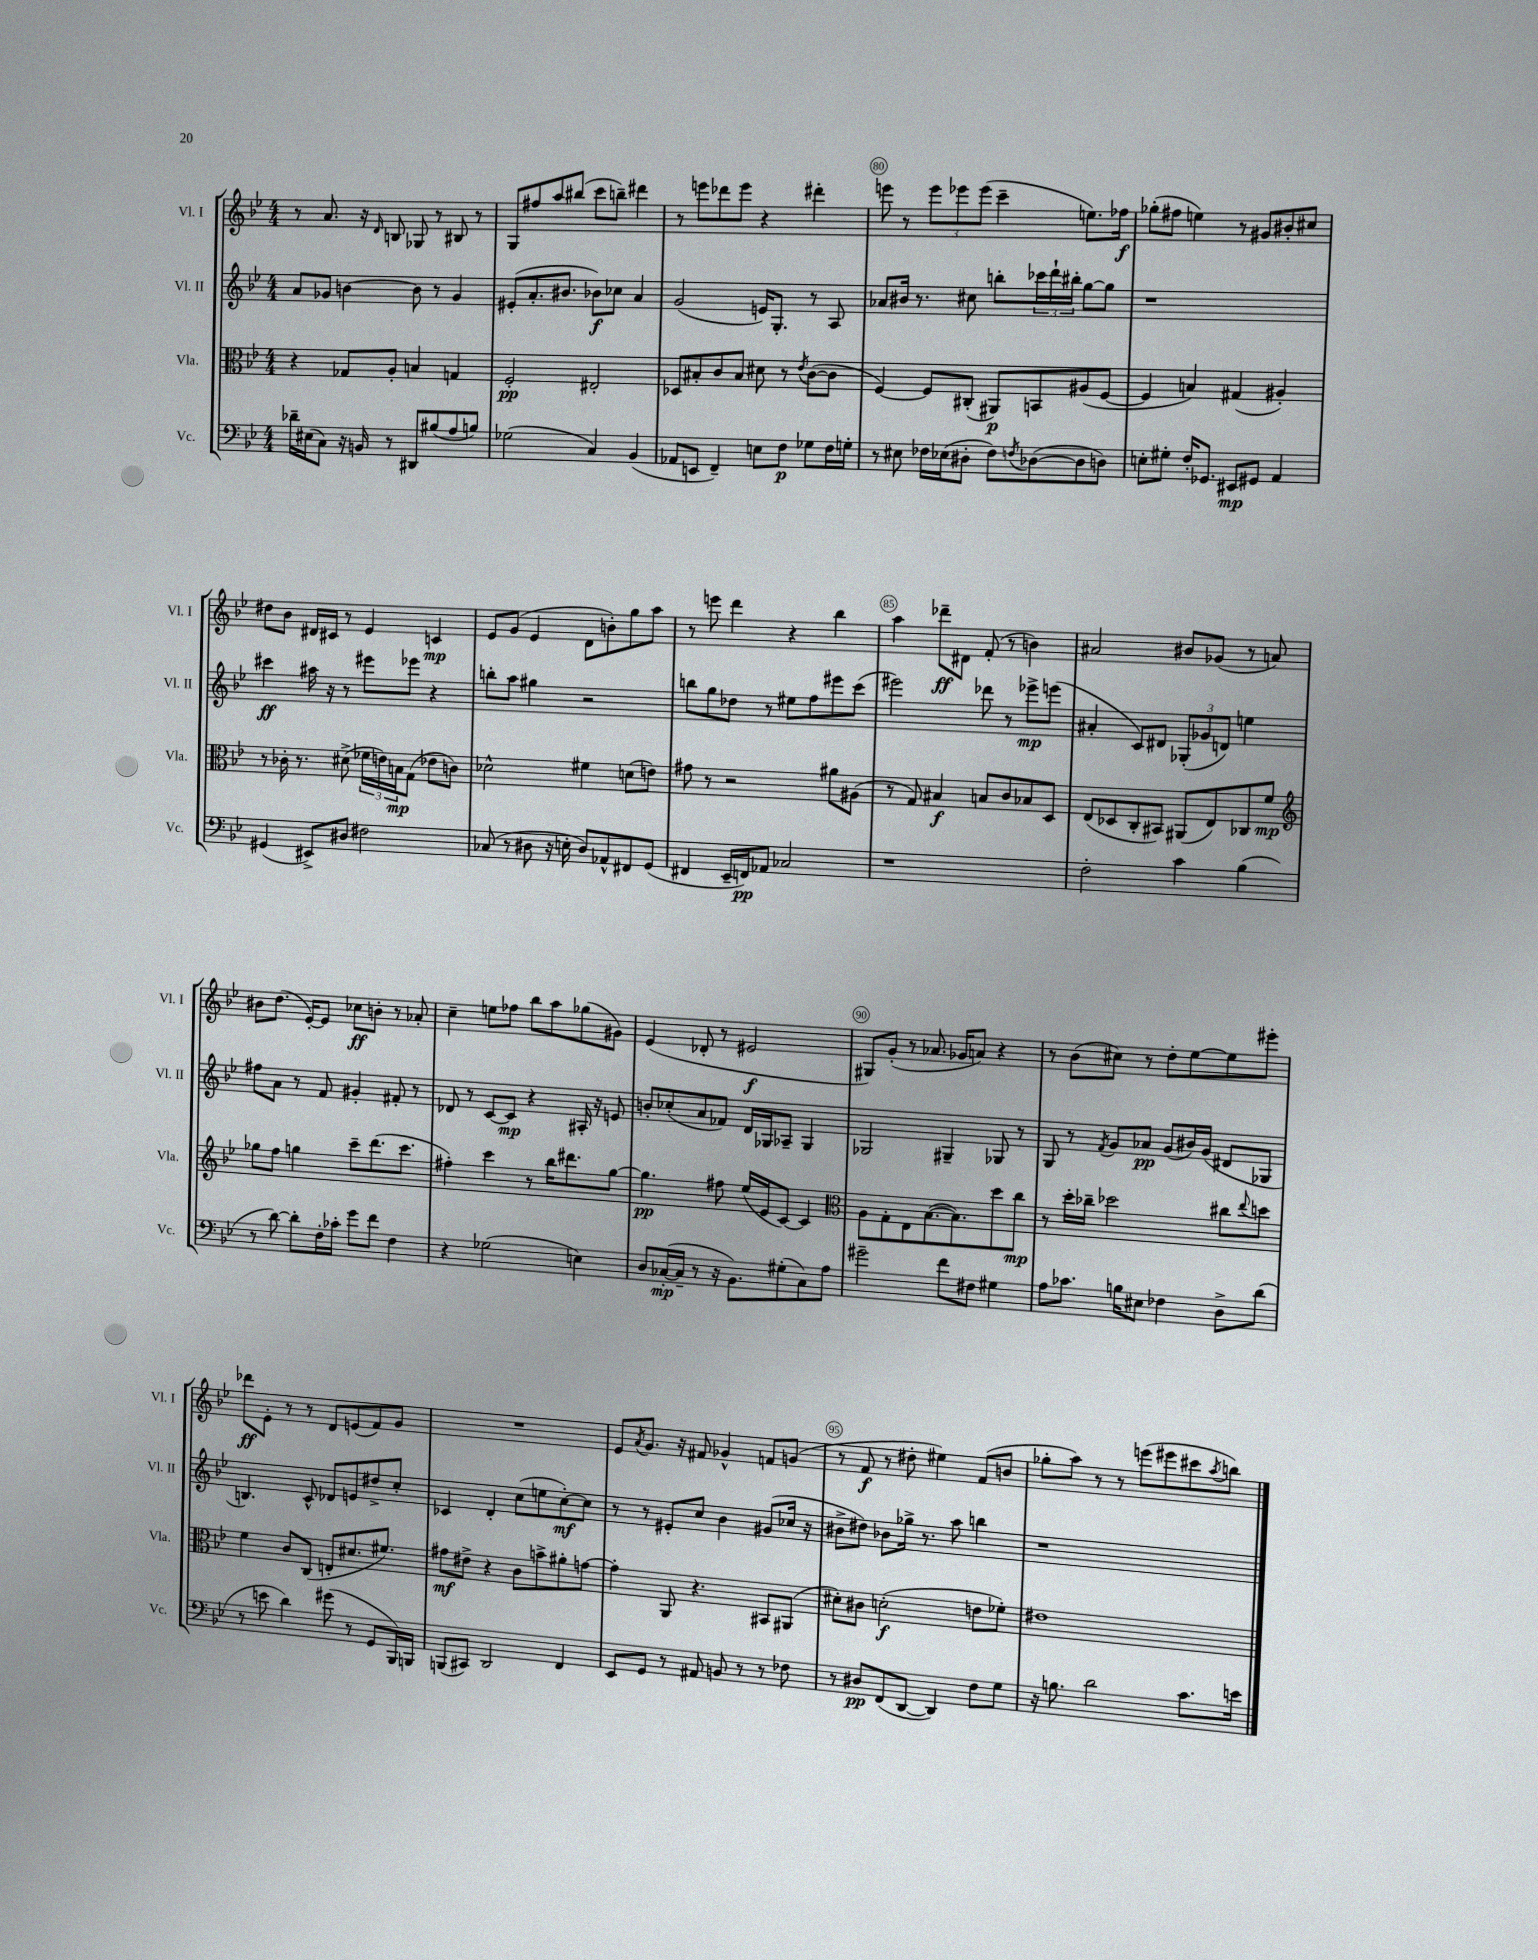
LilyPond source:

<<
\new StaffGroup <<
\new Staff = "s0" \with { instrumentName = "Vl. I" shortInstrumentName = "Vl. I" } {
    \clef treble \key bes \major \numericTimeSignature \time 4/4
    r8 a'8. r16 \grace { d'16 } b8 ges8 r8 bis8 r8 |
    g8 fis''8 a''8 bis''8( c'''8 b''8--) dis'''4 |
    r8 e'''8 des'''8 e'''8 r4 dis'''4-. |
    e'''8 r8 \tuplet 3/2 { e'''8 ees'''8 ees'''8( } c'''4-- e''8.) fes''16\f |
    ges''8-.( fis''8 e''4) r8 gis'8 bis'8-. cis''8 |
    dis''8 bes'8 dis'16 cis'16 r8 ees'4 c'4\mp |
    ees'8 g'8( ees'4 d'8 b'8-.) g''8 a''8 |
    r8 e'''8 d'''4 r4 bes''4 |
    a''4 des'''8--\ff dis'8 f'8-.( r8 b'4) |
    ais'2 bis'8 ges'8( r8 a'8) |
    bis'8 d''8.( ees'16~-.) ees'8 ces''8\ff b'8-. r8 aes'8-. |
    c''4-- e''8 fes''8 bes''8 a''8 ges''8( gis'8) |
    ees'4( des'8-. r8 eis'2\f |
    gis8) g'8-.( r8 aes'8. ges'16 a'8) r4 |
    r8 bes'8( cis''8) r8 d''8-. ees''8~ ees''8 eis'''8-. |
    des'''8\ff ees'8-. r8 r8 d'8 e'8( f'8) g'8 |
    R1 |
    ees'8 \acciaccatura { a'8 } g'8. r16 fis'8 ges'4-^ f'8 g'8( |
    r8 f'8\f r8 dis''8-. eis''4) f'8( b'8 |
    ges''8-. a''8) r8 r8 e'''8( eis'''8 cis'''8 \acciaccatura { a''8 } b''8) \bar "|." |
}
\new Staff = "s1" \with { instrumentName = "Vl. II" shortInstrumentName = "Vl. II" } {
    \clef treble \key bes \major \numericTimeSignature \time 4/4
    a'8 ges'8 b'4~ b'8 r8 ges'4 |
    eis'8-.( a'8.-. bis'8. bes'8\f) ces''8 a'4 |
    g'2( e'16) g8.-. r8 a8 |
    aes'8 bis'16 r8. cis''8 b''8-. \tuplet 3/2 { ces'''16 d'''16-! bis''16-. } g''8~ g''8 |
    r1 |
    cis'''4\ff ais''16 r16 r8 eis'''8 ees'''8 r4 |
    b''8-. a''8 gis''4 r2 |
    b''8 g''8 des''8 r8 eis''8 f''8 eis'''8 c'''8( |
    eis'''2) des'''8 r8 ees'''8->\mp e'''8( |
    ais'4-. c'8) dis'8 \tuplet 3/2 { ges8-.( ges'8 d'8) } e''4 |
    fis''8 a'8 r8 f'8 gis'4-. fis'8-. r8 |
    des'8 r8 c'8~ c'8\mp r4 ais16-. r16 e'8 |
    b'8-. ces''8-.( a'8 fes'8) d'16 ges16 aes8-- ges4 |
    ges2 gis4-- ges8 r8 |
    g8 r8 \acciaccatura { f'8 } g'8 aes'8\pp g'8( bis'16) g'16( dis'8 ges8 |
    b4.) c'8-^ des'8 e'8 dis''8-> c''8-. |
    ces'4 d'4-. c''8( e''8 c''8~-.\mf) c''8 |
    r8 r8 eis'8-. c''8 bes'4 gis'8( ces''16 r16 |
    bis'8-> dis''8) bes'8 ges''16-> r8. a''8 b''4 |
    r1 \bar "|." |
}
\new Staff = "s2" \with { instrumentName = "Vla." shortInstrumentName = "Vla." } {
    \clef alto \key bes \major \numericTimeSignature \time 4/4
    r4 ges8 a8-. b4 g4 |
    f2-.\pp eis2-. |
    des8 bis8-. c'8 bis8 dis'8 r8 \acciaccatura { ees'8 } c'8~( c'8 |
    f4~) f8 cis8-.( ais,8\p) b,8 ais8( f8~ |
    f4 b4) gis4( ais4-.) |
    r8 ces'16-. r8. dis'8->( \tuplet 3/2 { fes'16 e'16) b16\mp } g8( ees'8 c'8) |
    des'2-^ fis'4 d'8( e'8) |
    gis'8 r8 r2 ais'8 ais8( |
    r8 g8) bis4\f b8 c'8 bes8 d8 |
    ees8( des8 c8-. bis,8) ais,8( ees8) ces8 f'8\mp |
    \clef treble ges''8 f''8 g''4 c'''8-- d'''8.( c'''8. |
    fis''4-.) c'''4 r8 bes''16 dis'''8. g''8~ |
    g''4.\pp fis''8 ees''16( ees'16 c'8~) c'4 |
    \clef alto a8 g8-. ees8 bes8.~( bes8.) d''8 c''8\mp |
    r8 d''16-. ces''16-- des''2 cis''8 \appoggiatura { ees''8 } d''8 |
    f'4 c'8 c8( e8-. dis'8. fis'8.) |
    gis'8\mf eis'8-> r4 c'8 b'8-> ais'8-. g'8~ |
    g'4-. a,8 r4. bis,8 ais,8( |
    dis'8-.) cis'8 d'2-.\f( e'8 fes'8-.) |
    eis'1 \bar "|." |
}
\new Staff = "s3" \with { instrumentName = "Vc." shortInstrumentName = "Vc." } {
    \clef bass \key bes \major \numericTimeSignature \time 4/4
    des'16-- eis16( c8) r16 b,16 r8 dis,8 bis8( a8 b8) |
    ges2( c4) bes,4( |
    aes,8 e,8 f,4--) e8 f8\p ges8 f16 g16-. |
    r8 eis8 fes16 ees16( dis8-. fes8) \acciaccatura { f8 } des8~( des8 d8) |
    e8-. gis8-. f16-. ges,8. eis,8\mp gis,8 a,4 |
    gis,4( eis,8->) dis8 fis2 |
    ces8( r8 dis8 r16 e16-. dis8) aes,8-^ fis,8 g,8( |
    fis,4 ees,16-- f,16\pp) aes,8 ces2 |
    r1 |
    f2-. c'4 bes4( |
    r8 d'8~) d'8-. f16-. ces'16-. g'8 f'8 f4 |
    r4 ges2( e4) |
    d8 ces16~-.\mp( ces16-- r8 r16 bes,8.) gis8-.( ces8) a8 |
    gis'2-- f'8 fis8 gis4 |
    a8 ces'8. b16 eis8 fes4 d8-> d'8( |
    r8 e'8 d'4) gis'8( r8 g,8 bes,,16) b,,16 |
    b,,8( cis,8) d,2 f,4 |
    ees,8 g,8 r8 ais,8 b,8 r8 r8 fes8 |
    r8 dis8\pp f,8( d,8~ d,4) f8 g8 |
    r16 b8. d'2 c'8. e'16 \bar "|." |
}
>>
>>
\layout { \context { \Score currentBarNumber = #77 \override BarNumber.break-visibility = ##(#f #t #t) barNumberVisibility = #(every-nth-bar-number-visible 5) \override BarNumber.stencil = #(make-stencil-circler 0.1 0.3 ly:text-interface::print) } }
